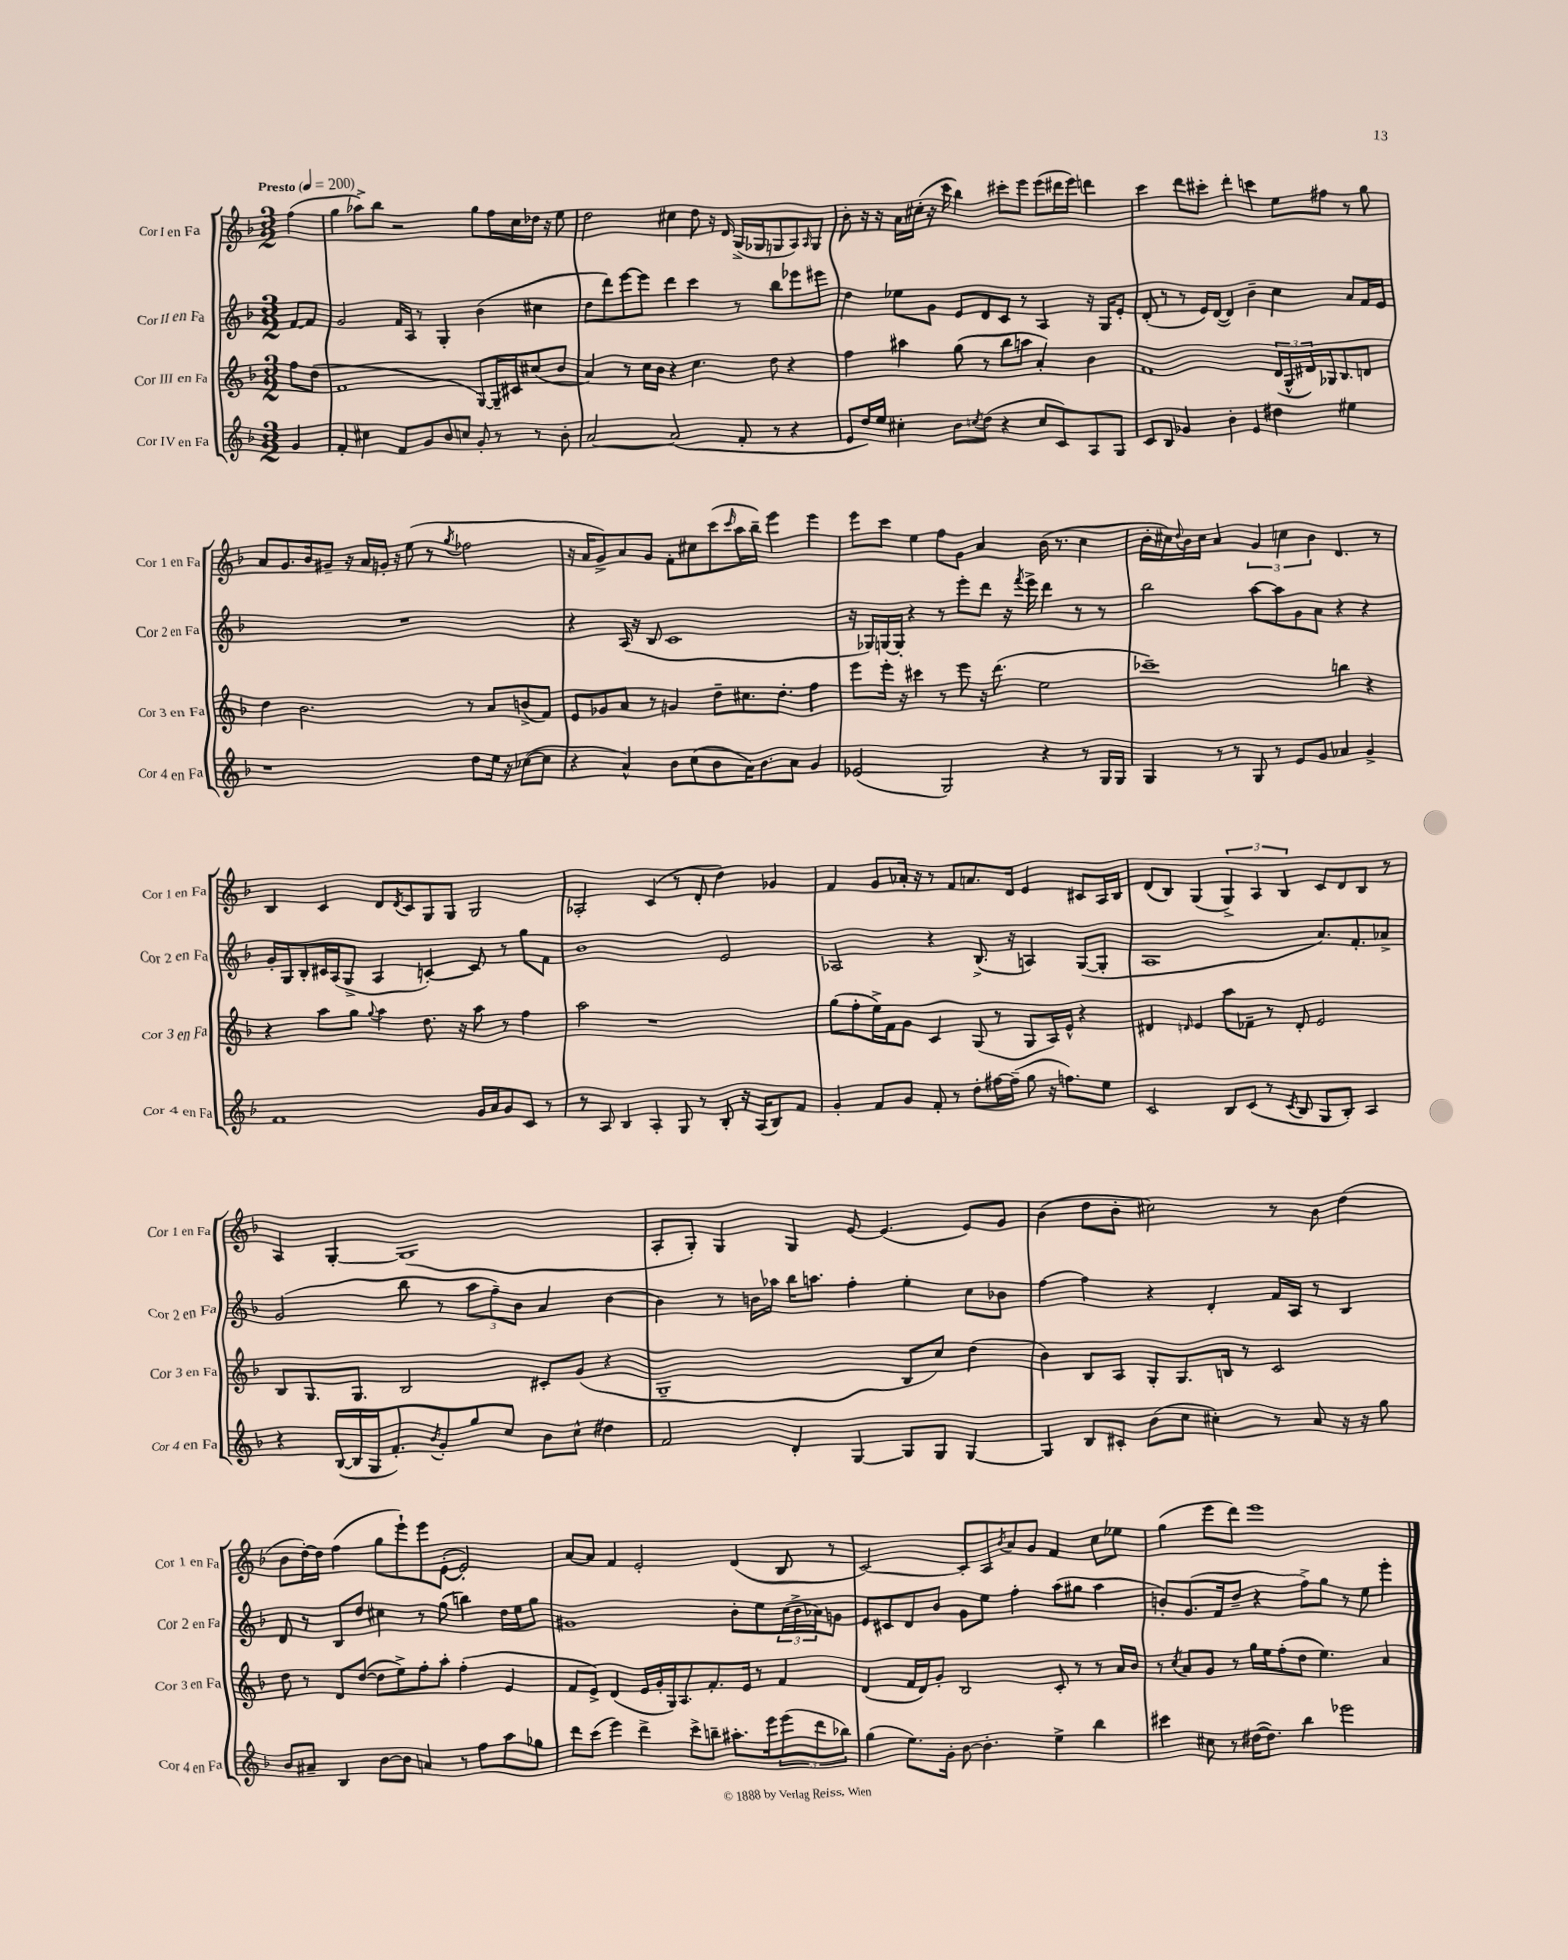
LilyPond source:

<<
\new StaffGroup <<
\new Staff = "s0" \with { instrumentName = "Cor I en Fa" shortInstrumentName = "Cor 1 en Fa" } {
    \clef treble \key f \major \numericTimeSignature \time 3/2 \partial 4 \tempo "Presto" 4 = 200
    f''4( |
    g''4 aes''8->) bes''8 r2 g''8 f''16 c''16 des''16 r16 e''8 |
    d''2 cis''4 d''8 r16 d'16 g16->( ges16 g8 a8) \grace { a16 } g8 |
    bes'8-. r16 r16 a'16 cis''16-.( r16 c'''16 bes''4) cis'''8-. e'''8 e'''8( dis'''16 e'''16) d'''4 |
    c'''4 d'''8 cis'''8-. d'''4-. c'''4 e''8 fis''8 r8 g''8 |
    a'8 g'8. bes'16 gis'8-- r16 a'16 g'16-. r16 e''8( r8 \acciaccatura { g''8 } fes''2 |
    r16 a'16 g'8->) a'8 g'8 f'8-. cis''8 c'''8( \grace { c'''16 } a''16 bes''16--) e'''4 e'''4 |
    e'''8 c'''8 e''4 f''8 g'8 a'4 bes'16( r8. c''4 |
    bes'16-. cis''16) \appoggiatura { d''8 } bes'16 cis''16 a'4 \tuplet 3/2 { g'4 c''4 bes'4 } d'4. r8 |
    bes4 c'4 d'8 \acciaccatura { d'8 } c'8 g8 g8 g2 |
    aes2-. c'4( r8 d'8-. d''4) ges'4 |
    f'4 g'8 aes'16-. r16 r8 f'8 a'8. d'16 e'4 cis'8 a16 bes16 |
    d'8( bes8) g4( \tuplet 3/2 { g4->) a4 bes4 } c'8 d'8 bes8 r8 |
    a4 g4~-. g1( |
    a8-. g8-.) g4 g4 e'8~ e'4.( e'8) g'8 |
    bes'4( d''8 bes'8-. cis''2) r8 bes'8 d''4( |
    bes'8 d''16~-.) d''16 f''4( g''8 e'''8-!) e'''8 e'8~-.( e'2-.) |
    a'8~ a'8 f'4 e'2-. d'4( bes8 r8 |
    c'2~) c'8-. a8 \acciaccatura { bes'8 } a'8 g'8 f'4 c''8 ees''8 |
    g''4( e'''8 d'''8) e'''1 \bar "|." |
}
\new Staff = "s1" \with { instrumentName = "Cor II en Fa" shortInstrumentName = "Cor 2 en Fa" } {
    \clef treble \key f \major \numericTimeSignature \time 3/2 \partial 4
    f'8~ f'8 |
    g'2 f'16 a16 r8 g4-. bes'4( cis''4 |
    d''8 d'''8) e'''8~ e'''8 d'''4 c'''4 r8 bes''8 ees'''8 eis'''8 |
    d''4 ees''8 g'8 e'8 d'8 c'8 r8 a4 r16 g16 e'8-. |
    d'8-.( r8 r8 e'16) d'16~( d'4) bes'4-- c''4 a'8 f'16 e'16 |
    R1. |
    r4 a16( r16 bes8 c'1 |
    r16 ges16) g16~ g16-. r4 r8 e'''8-. d'''8 r16 \acciaccatura { f'''8 } e'''16-> d'''4 r8 r8 |
    bes''2 a''8~ a''8 g'8 a'8 r4 r4 |
    g'16-. g16 bes8-. cis'16 a16( g8-> a4 c'4~-.) c'8 r8 g''8 f'8 |
    bes'1 e'2 |
    aes2 r4 bes8.->( r16 a4) g8~( g8-. |
    a1 a'8.) f'8.-. aes'8-> |
    g'2( bes''8 r8 \tuplet 3/2 { a''8 f''8--) bes'8 } a'4 bes'4~ |
    bes'4 r8 b'16 aes''16 bes''16 a''8. f''4-. e''4-. c''8 bes'8 |
    f''4~ f''4 r4 d'4-. f'16 a16 r8 bes4 |
    d'8 r8 bes8 d''8 cis''4 r8 g''8( b''4) d''16 e''16 g''8 |
    gis'1 bes'8-. e''8 \tuplet 3/2 { c''16( bes'16-> aes'16) } g'8 |
    e'8 cis'8 d'8 bes'8 g'8 e''8 f''4-. a''8( gis''8 a''4 |
    b'8-.) g'8.( f'16 d''8-- r4 f''8->) g''8 r8 e''8 e'''4-. \bar "|." |
}
\new Staff = "s2" \with { instrumentName = "Cor III en Fa" shortInstrumentName = "Cor 3 en Fa" } {
    \clef treble \key f \major \numericTimeSignature \time 3/2 \partial 4
    f''8 d''8( |
    f'1 g8~) g16-- cis'16 cis''8( bes'8 |
    a'4) r8 c''16 bes'16 r4 c''4. d''8 r4 |
    f''4 ais''4 g''8( r8 bes''8 a''8 a'4-.) bes'4 |
    f'1 \tuplet 3/2 { d'16( g16-^ dis'16) } ges16 bes8. d'8 |
    d''4 bes'2. r8 a'8 b'8->( f'8) |
    e'8 ges'8 a'8 r8 g'4 d''8-- cis''8. d''8.-. f''4 |
    e'''8 e'''16-. r16 cis'''4 r8 e'''8 r16 d'''8.( e''2 |
    ces'''1--) b''4 r4 |
    r4 a''8 g''8 \appoggiatura { g''8 } a''4 d''8. r16 a''8 r8 f''4 |
    a''2 r1 |
    g''8( f''8-. e''16->) f'16 g'8 c'4 g8( r8 g8 a16) e'16-^ r4 |
    dis'4 \grace { d'16 } e'4 a''8 fes'8-- r8 d'8-. e'2 |
    bes8 g8. g8. bes2 cis'8-. g'8( r4 |
    g1-- bes8 c''8) d''4( |
    bes'4) bes8 a8 g8-. g8. b16 r8 c'2 |
    d''8 r8 d'8 d''8~( d''8 e''8->) f''8-. a''8-. f''4-.( e'4 |
    f'8 e'8->) d'4( e'16 g'16-. g16) a8. f'8.-. e'16 r8 f'4 |
    d'4( f'16 d'16) g'8-. bes2 c'8-. r8 r8 a'16 bes'16 |
    r8 \acciaccatura { c''8 } a'8 g'8 r8 g''16 e''16 f''8-.( d''8 e''4.) a'4 \bar "|." |
}
\new Staff = "s3" \with { instrumentName = "Cor IV en Fa" shortInstrumentName = "Cor 4 en Fa" } {
    \clef treble \key f \major \numericTimeSignature \time 3/2 \partial 4
    g'4 |
    f'4-. cis''4 f'8 g'8 bes'8 c''8 g'8-. r8 r8 bes'8-. |
    a'2~ a'2( f'8-. r8 r4 |
    e'8 d''16) e''16 cis''4-. bes'8 \acciaccatura { c''8 } d''8( r4 c''8 c'8) a8 g8 |
    c'8 bes8 ges'4 bes'4-. e'4 dis''4 eis''4 |
    r1 d''8 e''16 r16 ces''8~( ces''8 |
    r4 a'4-^) bes'8 c''8( bes'8 a'16) bes'8. a'8 g'4 |
    ees'2( g2) r4 r8 g16 g16 |
    g4 r8 r8 g8 r8 e'8 g'8 aes'4 g'4-> |
    f'1 g'16 a'16 g'8 c'8 r8 |
    r8 a8 bes4 a4-. g8 r8 bes8-. r16 a16( bes8) f'8 |
    g'4-. f'8 g'8 f'8-. r8 d''8-. fis''16~ fis''16--( g''8 r16 f''8.) e''8 |
    c'2 bes8 c'8( r8 \acciaccatura { c'8 } bes8 g8 bes8-.) a4 |
    r4 bes16~( bes16 g16 f'8.-.) \acciaccatura { bes'8 } g'8-. g''8 c''8 bes'8 c''8-^ dis''4 |
    f'2 d'4-. g4~ g8 g8 g4~ |
    g4 bes8 cis'8-. bes'8( c''8 cis''4-.) r8 a'8 r16 r16 g''8 |
    bes'8 ais'8-- bes4 bes'8~ bes'8 a'4 r8 f''8 a''8 ges''8 |
    d'''8 c'''8( e'''4) d'''4-> c'''8-> b''8-- ais''8.-. e'''16 \tuplet 3/2 { e'''8( d'''8 bes''8) } |
    g''4( e''8.) g'16-. bes'8~ bes'4.-. e''4-> bes''4 |
    cis'''4 cis''8 r8 dis''16~( dis''8.) bes''4 ees'''2 \bar "|." |
}
>>
>>
\layout { \context { \Score \remove "Bar_number_engraver" } }
